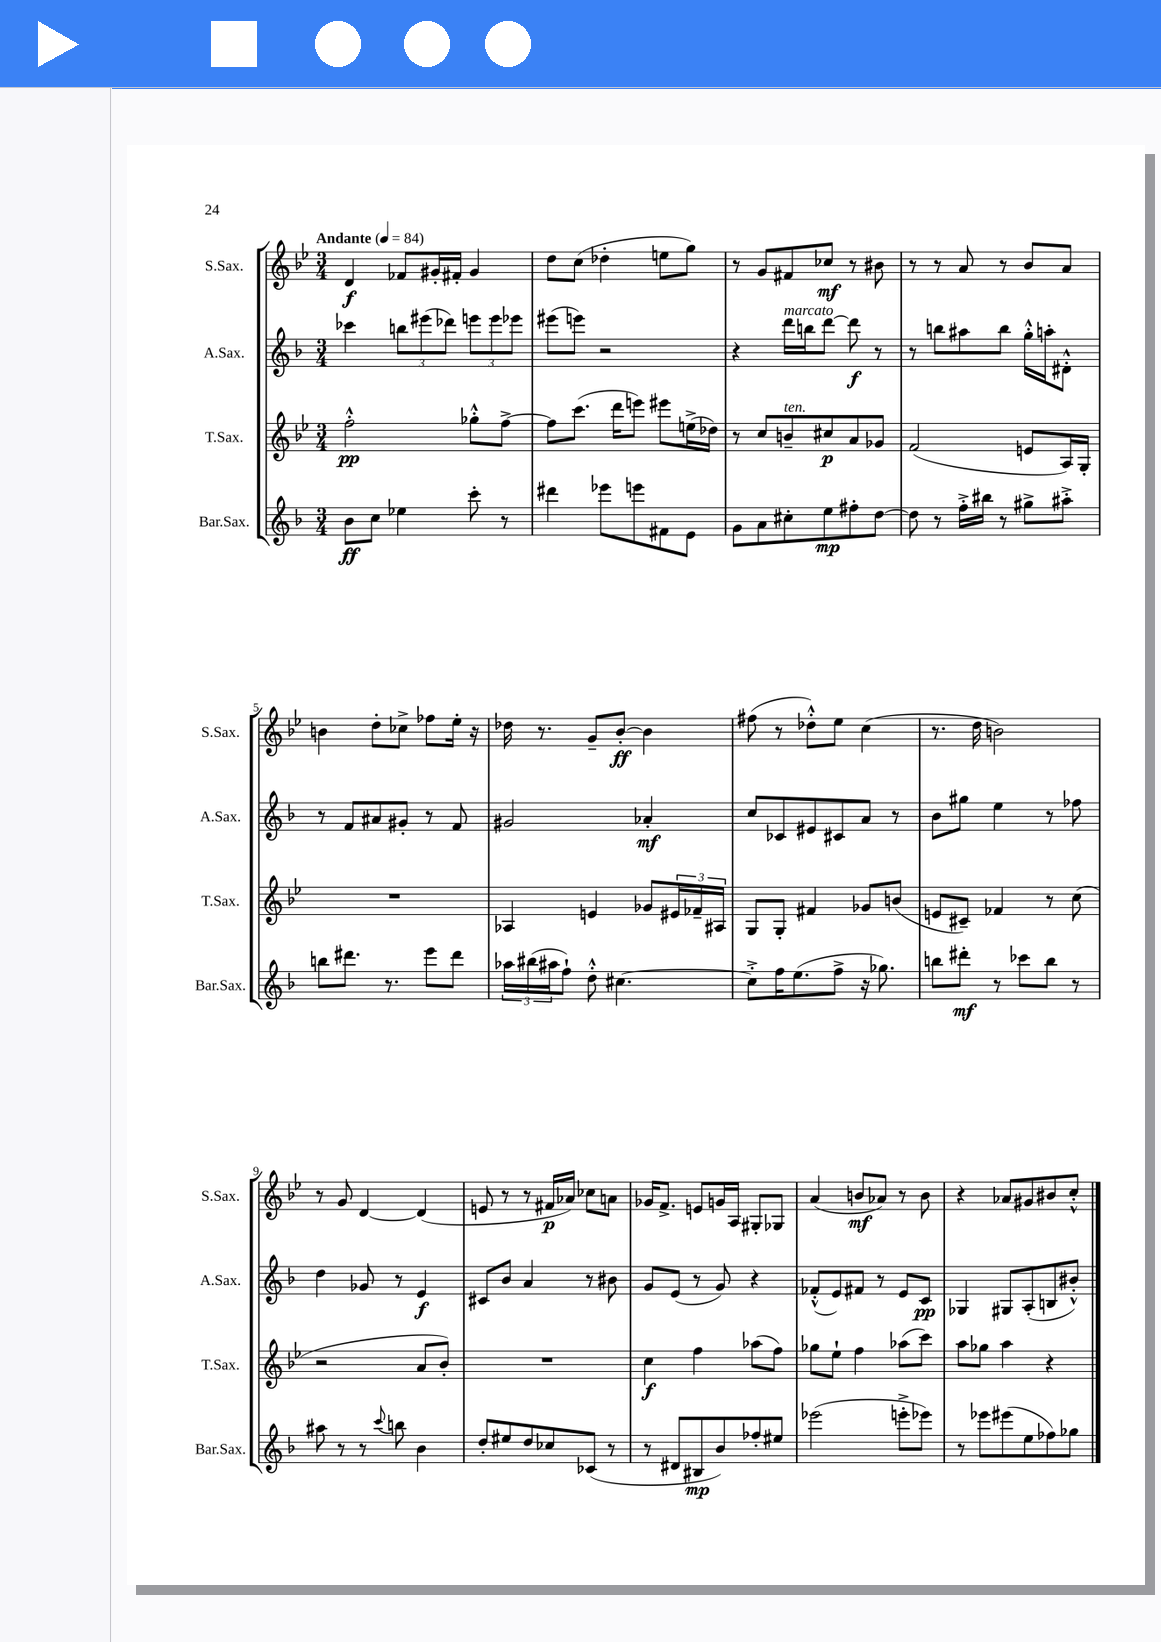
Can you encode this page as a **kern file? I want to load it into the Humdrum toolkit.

**kern	**kern	**kern	**kern
*staff4	*staff3	*staff2	*staff1
*clefG2	*clefG2	*clefG2	*clefG2
*k[b-]	*k[b-e-]	*k[b-]	*k[b-e-]
*M3/4	*M3/4	*M3/4	*M3/4
*MM84	*MM84	*MM84	*MM84
8b-	2ff'^^	4ccc-	4d
8cc	.	.	.
4ee-	.	12bb	8f-
.	.	(12eee#	.
.	.	.	16g#'
.	.	12ddd-)	.
.	.	.	16f#'
8ccc'	8gg-'^^	12eee	4g#
.	.	12eee	.
8r	[8ff^	.	.
.	.	12eee-	.
=	=	=	=
4ddd#	8ff]	(8eee#	8dd
.	(8.ccc	8eee)	(8cc
8eee-	.	2r	4dd-'
.	16ddd	.	.
8eee	8eee)	.	.
8f#	8eee#	.	8ee
8e	(16ee^	.	8gg)
.	16dd-)	.	.
=	=	=	=
8g	8r	4r	8r
8a	8cc	.	8g
8cc#'	8b~	16ddd	8f#
.	.	16bb	.
8ee	8cc#	[8ddd	8cc-
8ff#'	8a	8ddd]	8r
[8dd	8g-	8r	8b#
=	=	=	=
8dd]	(2f	8r	8r
8r	.	8bb	8r
16ff'^	.	8aa#	8a
16bb#	.	.	.
8r	.	8bb	8r
8gg#^	8e	16gg'^^	8b-
.	.	16aa'	.
8aa#'^	16A)	8d#'^^	8a
.	16G'	.	.
=	=	=	=
8bb	2.r	8r	4b
8.ddd#	.	8f	.
.	.	8a#	8dd'
8.r	.	.	.
.	.	8g#'	8cc-^
8eee	.	8r	8ff-
8ddd#	.	8f	16ee-'
.	.	.	16r
=	=	=	=
24aa-	4A-	2g#	16dd-
(24bb#	.	.	.
.	.	.	8.r
24aa#	.	.	.
8ff`)	.	.	.
8dd'^^	4e	.	8g~
[4.cc#	.	.	[8b-'
.	8g-	4a-'	4b-]
.	24e#	.	.
.	24f-~	.	.
.	24A#	.	.
=	=	=	=
8cc#'^]	8G	8cc	(8ff#
16ff	8G'	8c-	8r
(8.ee	.	.	.
.	4f#	8e#	8dd-'^^)
8ff^	.	8c#	8ee-
16r	8g-	8a	(4cc
8.gg-)	.	.	.
.	(8b	8r	.
=	=	=	=
8bb	8e	8b-	8.r
8ddd#'	8c#~)	8gg#	.
.	.	.	16dd
8r	4f-	4ee	2b)
8ccc-	.	.	.
8bb	8r	8r	.
8r	(8cc	8ff-	.
=	=	=	=
8aa#	2r	4dd	8r
8r	.	.	8g
8r	.	8g-	[4d
8qqccc	.	.	.
8bb	.	8r	.
4b-	8a	4e	(4d]
.	8b-')	.	.
=	=	=	=
8dd'	2.r	8c#	8e
8ee#	.	8b-	8r
8dd	.	4a	8r
8cc-	.	.	16f#
.	.	.	16a-)
(8c-	.	8r	8cc-
8r	.	8b#	8a
=	=	=	=
8r	4cc	8g	16g-
.	.	.	8.f^
8d#	.	(8e	.
8B#	4ff	8r	8e
8b-)	.	8g)	16g
.	.	.	16A
8ff-'	(8aa-	4r	8G#'
8ee#	8ff)	.	8G-
=	=	=	=
(2eee-	8gg-	(8f-'^^	(4a
.	8ee-`	8e)	.
.	4ff	8f#	8b
.	.	8r	8a-)
8eee'^	(8aa-	8e	8r
8eee-)	8ccc)	8c	8b
=	=	=	=
8r	8aa	4G-	4r
8eee-	8gg-	.	.
(8eee#	4aa	8G#	8a-
8ee	.	(8A'	8g#
8ff-)	4r	8B	8b#
8gg-	.	8b#'^^)	8cc'^^
==	==	==	==
*-	*-	*-	*-
